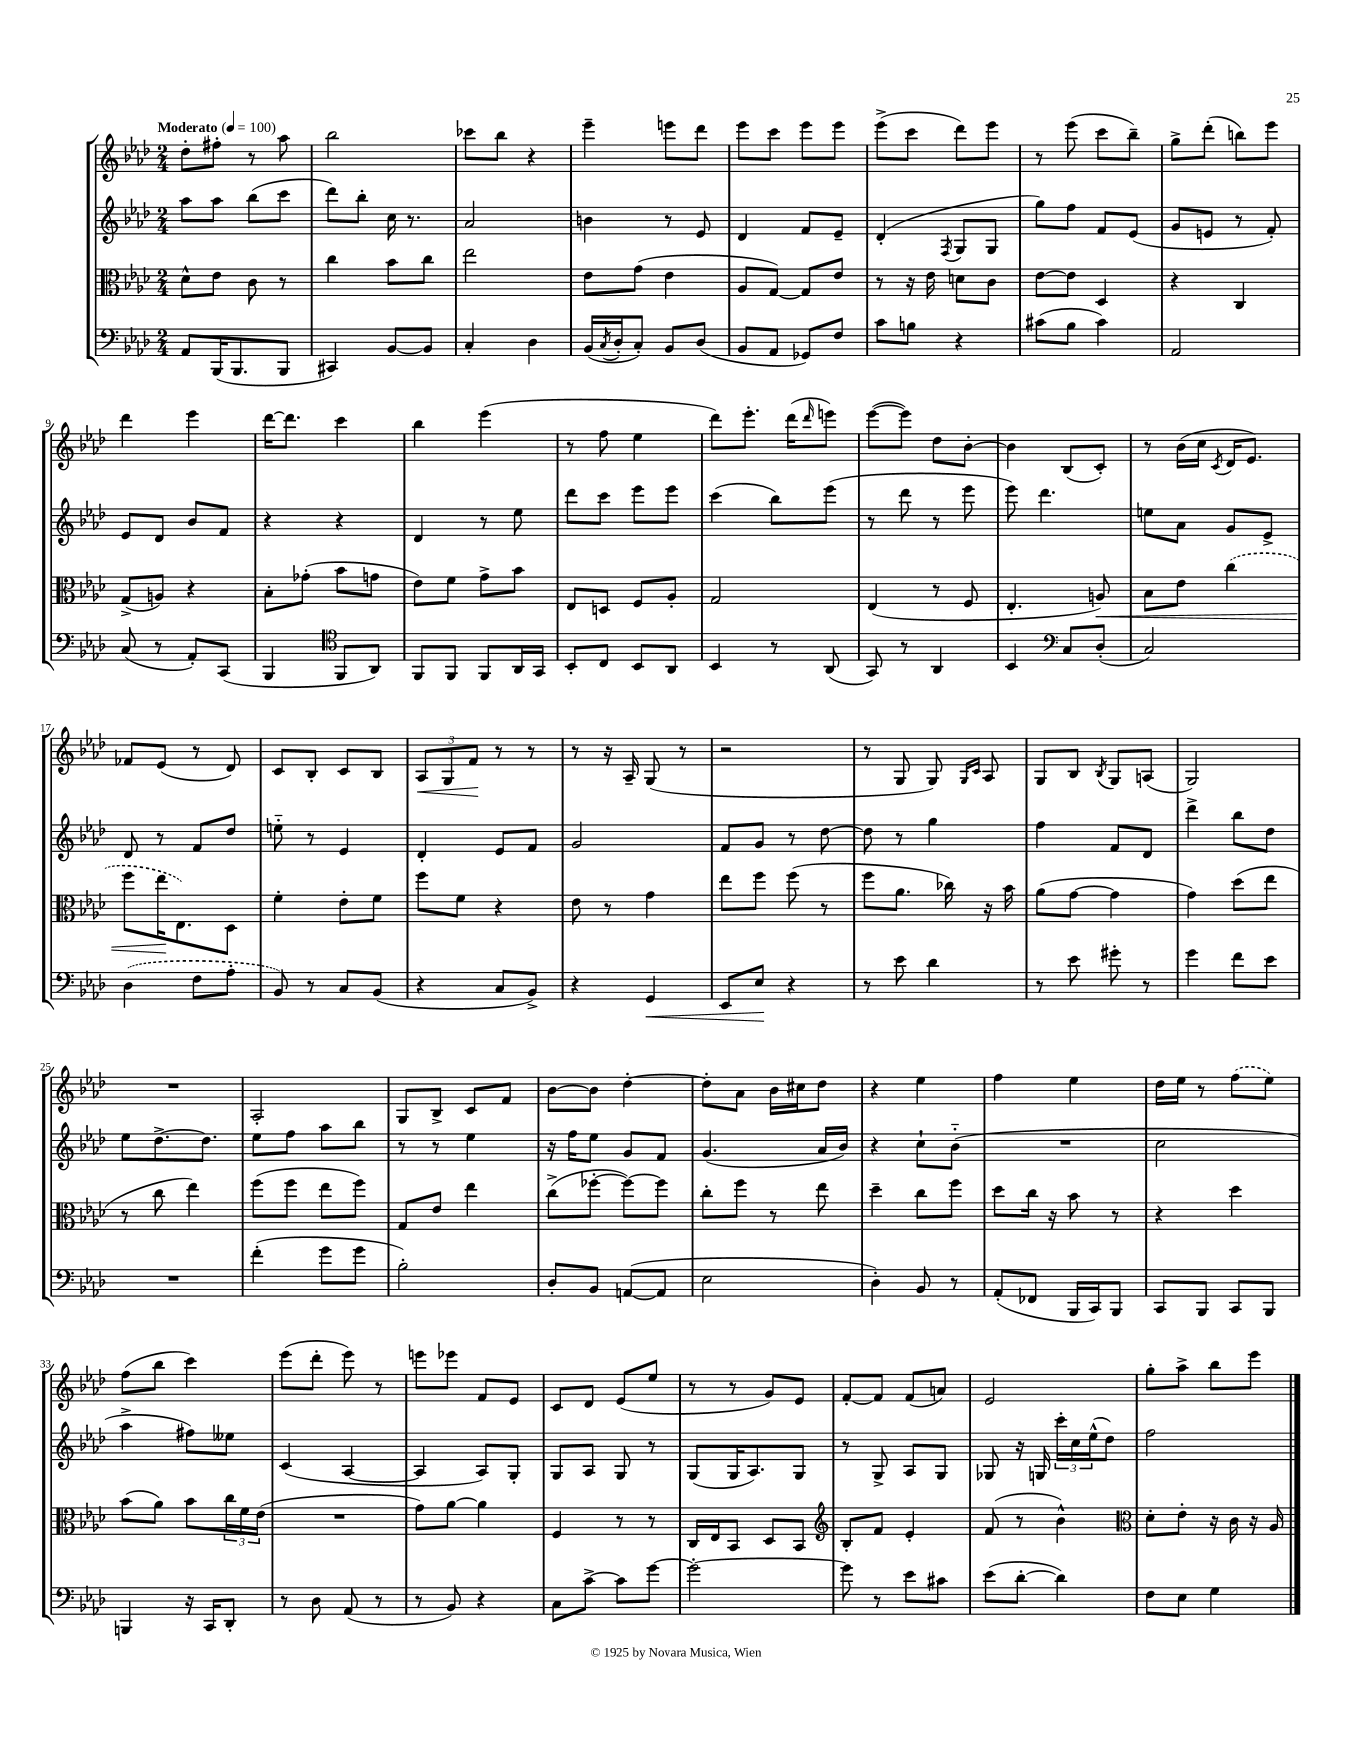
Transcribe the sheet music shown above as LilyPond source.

<<
\new StaffGroup <<
\new Staff = "s0" {
    \clef treble \key aes \major \numericTimeSignature \time 2/4 \tempo "Moderato" 4 = 100
    des''8-. fis''8-. r8 aes''8 |
    bes''2 |
    ces'''8 bes''8 r4 |
    ees'''4-- e'''8 des'''8 |
    ees'''8 c'''8 ees'''8 ees'''8 |
    ees'''8->( c'''8 des'''8) ees'''8 |
    r8 ees'''8( c'''8 bes''8--) |
    g''8-> des'''8-.( b''8) ees'''8 |
    des'''4 ees'''4 |
    des'''16~ des'''8. c'''4 |
    bes''4 ees'''4( |
    r8 f''8 ees''4 |
    des'''8) ees'''8.-. des'''16( \grace { des'''16 } e'''8) |
    ees'''8~( ees'''8) des''8 bes'8~-. |
    bes'4 bes8( c'8-.) |
    r8 bes'16( c''16 \acciaccatura { c'8 } des'16 ees'8.) |
    fes'8 ees'8( r8 des'8) |
    c'8 bes8-. c'8 bes8 |
    \tuplet 3/2 { aes8\< g8 f'8\! } r8 r8 |
    r8 r16 aes16-- g8( r8 |
    r2 |
    r8 g8 g8) \grace { g16 c'16 } aes8 |
    g8 bes8 \acciaccatura { bes8 } g8 a8( |
    g2) |
    R2 |
    aes2-. |
    g8 bes8-> c'8 f'8 |
    bes'8~ bes'8 des''4~-. |
    des''8-. aes'8 bes'16 cis''16 des''8 |
    r4 ees''4 |
    f''4 ees''4 |
    des''16 ees''16 r8 \once \slurDashed f''8( ees''8) |
    f''8( bes''8 c'''4) |
    ees'''8( des'''8-. ees'''8) r8 |
    e'''8 ees'''8 f'8 ees'8 |
    c'8 des'8 ees'8( ees''8 |
    r8 r8 g'8) ees'8 |
    f'8~-. f'8 f'8( a'8) |
    ees'2 |
    g''8-. aes''8-> bes''8 ees'''8 \bar "|." |
}
\new Staff = "s1" {
    \clef treble \key aes \major \numericTimeSignature \time 2/4
    aes''8 aes''8 bes''8( c'''8 |
    des'''8) bes''8-. c''16 r8. |
    aes'2 |
    b'4 r8 ees'8 |
    des'4 f'8 ees'8-- |
    des'4-.( \acciaccatura { f8 } g8 g8 |
    g''8) f''8 f'8 ees'8( |
    g'8 e'8 r8 f'8-.) |
    ees'8 des'8 bes'8 f'8 |
    r4 r4 |
    des'4 r8 ees''8 |
    des'''8 c'''8 ees'''8 ees'''8 |
    c'''4( bes''8) ees'''8( |
    r8 des'''8 r8 ees'''8 |
    ees'''8) des'''4. |
    e''8 aes'8 g'8 ees'8-> |
    des'8 r8 f'8 des''8 |
    e''8-_ r8 ees'4 |
    des'4-. ees'8 f'8 |
    g'2 |
    f'8 g'8 r8 des''8~ |
    des''8 r8 g''4 |
    f''4 f'8 des'8 |
    des'''4-> bes''8 des''8 |
    ees''8 des''8.~-> des''8. |
    ees''8 f''8 aes''8 bes''8 |
    r8 r8 ees''4 |
    r16 f''16 ees''8 g'8 f'8 |
    g'4.( aes'16 bes'16) |
    r4 c''8-! bes'8-_( |
    R2 |
    c''2 |
    aes''4-> fis''8) eeses''8 |
    c'4( aes4~ |
    aes4 aes8) g8-. |
    g8 aes8 g8 r8 |
    g8( g16 aes8.) g8 |
    r8 g8-> aes8 g8 |
    ges8 r16 g16 \tuplet 3/2 { c'''16-. c''16 ees''16-^( } des''8) |
    f''2 \bar "|." |
}
\new Staff = "s2" {
    \clef alto \key aes \major \numericTimeSignature \time 2/4
    des'8-^ ees'8 c'8 r8 |
    c''4 bes'8 c''8 |
    ees''2 |
    ees'8 g'8( ees'4 |
    aes8 g8~) g8 ees'8 |
    r8 r16 ees'16 d'8 c'8 |
    ees'8~ ees'8 des4 |
    r4 c4 |
    g8->( a8) r4 |
    bes8-. ges'8-.( bes'8 g'8 |
    ees'8) f'8 g'8-> bes'8 |
    ees8 d8 f8 aes8-. |
    g2 |
    ees4( r8 f8 |
    ees4.-. a8\<) |
    bes8 ees'8 \once \slurDashed c''4( |
    f''8 ees''16\! ees8.) des8 |
    f'4-. ees'8-. f'8 |
    f''8 f'8 r4 |
    ees'8 r8 g'4 |
    ees''8 f''8 f''8( r8 |
    f''8 aes'8. ces''16) r16 bes'16 |
    aes'8( g'8~ g'4 |
    g'4) des''8( ees''8 |
    r8 c''8 ees''4) |
    f''8( f''8 ees''8 f''8) |
    g8 ees'8 ees''4 |
    c''8->( fes''8~-. fes''8~) fes''8 |
    c''8-. f''8 r8 ees''8 |
    des''4-- c''8 f''8 |
    des''8 c''16 r16 bes'8 r8 |
    r4 des''4 |
    bes'8( aes'8) bes'8 \tuplet 3/2 { c''16 f'16 ees'16( } |
    R2 |
    g'8) aes'8~ aes'4 |
    f4 r8 r8 |
    c16 ees16 bes,8 des8 bes,8 |
    \clef treble bes8-. f'8 ees'4-. |
    f'8( r8 bes'4-^) |
    \clef alto des'8-. ees'8-. r16 c'16 r16 aes16 \bar "|." |
}
\new Staff = "s3" {
    \clef bass \key aes \major \numericTimeSignature \time 2/4
    aes,8 bes,,16( bes,,8. bes,,8 |
    cis,4) bes,8~ bes,8 |
    c4-. des4 |
    bes,16( \acciaccatura { c8 } des16-. c8-.) bes,8 des8( |
    bes,8 aes,8 ges,8) f8 |
    c'8 b8 r4 |
    cis'8( bes8 cis'4) |
    aes,2 |
    c8( r8 aes,8-.) c,8( |
    bes,,4 \clef tenor f,8 aes,8) |
    f,8 f,8 f,8 aes,16 g,16 |
    bes,8-. c8 bes,8 aes,8 |
    bes,4 r8 aes,8( |
    g,8) r8 aes,4 |
    bes,4 \clef bass c8 des8-.( |
    c2) |
    \once \slurDashed des4( f8 aes8-. |
    bes,8) r8 c8 bes,8( |
    r4 c8 bes,8->) |
    r4 g,4\< |
    ees,8 ees8\! r4 |
    r8 ees'8 des'4 |
    r8 ees'8 gis'8-. r8 |
    g'4 f'8 ees'8 |
    R2 |
    f'4-.( g'8 g'8 |
    bes2-.) |
    des8-. bes,8 a,8~( a,8 |
    ees2 |
    des4-.) bes,8 r8 |
    aes,8-.( fes,8 bes,,16 c,16) bes,,8 |
    c,8 bes,,8 c,8 bes,,8 |
    b,,4 r16 c,16 des,8-. |
    r8 des8 aes,8( r8 |
    r8 bes,8) r4 |
    c8 c'8~-> c'8 g'8~ |
    g'2~-. |
    g'8 r8 ees'8 cis'8 |
    ees'8( des'8~-. des'4) |
    f8 ees8 g4 \bar "|." |
}
>>
>>
